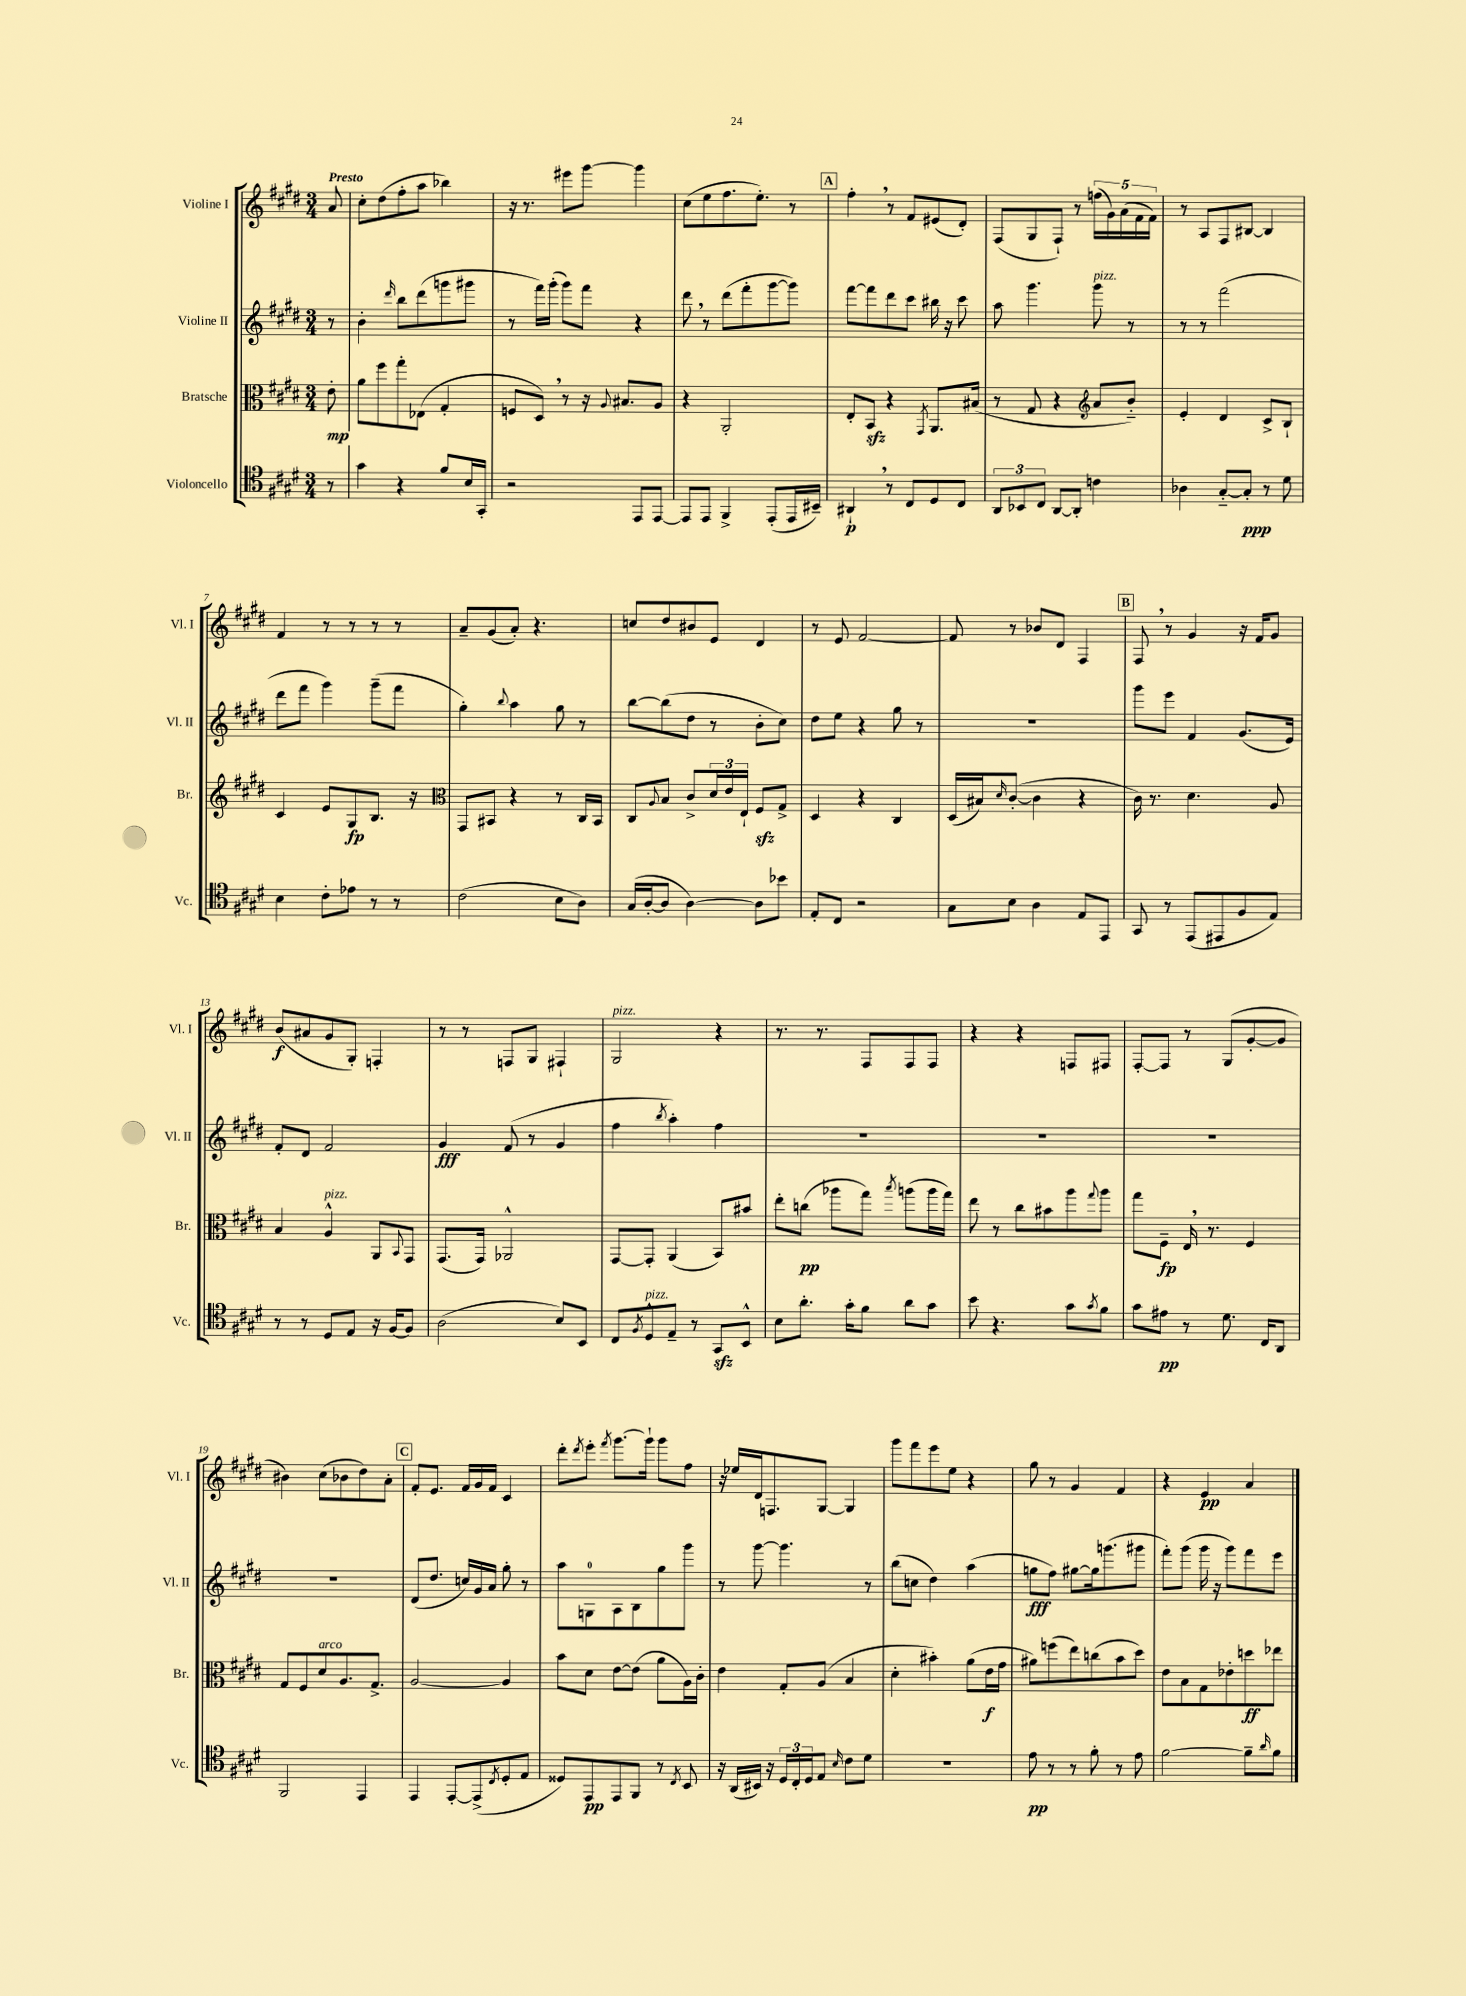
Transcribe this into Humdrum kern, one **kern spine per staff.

**kern	**dynam	**kern	**dynam	**kern	**dynam	**kern	**dynam
*part4	*part4	*part3	*part3	*part2	*part2	*part1	*part1
*staff4	*staff4	*staff3	*staff3	*staff2	*staff2	*staff1	*staff1
*I"Violoncello	*	*I"Bratsche	*	*I"Violine II	*	*I"Violine I	*
*I'Vc.	*	*I'Br.	*	*I'Vl. II	*	*I'Vl. I	*
*clefC4	*	*clefC3	*	*clefG2	*	*clefG2	*
*k[f#c#g#d#]	*	*k[f#c#g#d#]	*	*k[f#c#g#d#]	*	*k[f#c#g#d#]	*
*M3/4	*	*M3/4	*	*M3/4	*	*M3/4	*
=	=	=	=	=	=	=	=
!	!	!	!	!	!	!LO:TX:a:B:t=Presto	!
8r	.	8e'\	mp	8r	.	8a/	.
=1	=1	=1	=1	=1	=1	=1	=1
4g#\	.	8a\L	.	4b'\	.	8cc#'\L	.
.	.	8ff#\	.	.	.	(8dd#\	.
.	.	.	.	16qqddd#/	.	.	.
4r	.	8gg#'\	.	8bb\L	.	8ff#'\	.
.	.	(8E-X\J	.	(8ddd#\	.	8aa\J	.
8f#/L	.	4G#'/	.	8gggn\	.	4bb-X\)	.
16B/L	.	.	.	8ggg#X\J	.	.	.
16GG#'/JJ	.	.	.	.	.	.	.
=2	=2	=2	=2	=2	=2	=2	=2
2r	.	8Fn/L	.	8r	.	16r	.
.	.	.	.	.	.	8.r	.
.	.	8D#,/J)	.	16fff#\LL)	.	.	.
.	.	.	.	(16ggg#'\JJ	.	.	.
.	.	8r	.	8ggg#\L)	.	8eee#X\L	.
.	.	16r	.	8fff#\J	.	[8ggg#\J	.
.	.	8qqA/	.	.	.	.	.
.	.	8.B#X/L	.	.	.	.	.
8EE/L	.	.	.	4r	.	4ggg#\]	.
[8EE/J	.	8A/J	.	.	.	.	.
=3	=3	=3	=3	=3	=3	=3	=3
8EE/L]	.	4r	.	8ddd#,\	.	(8cc#\L	.
8EE/J	.	.	.	8r	.	8ee\	.
4FF#^/	.	2AA'/	.	(8ddd#\L	.	8.ff#\	.
.	.	.	.	8fff#'\	.	.	.
.	.	.	.	.	.	8.ee'\J)	.
(8EE'/L	.	.	.	[8ggg#\	.	.	.
16EE/L	.	.	.	8ggg#\J])	.	8r	.
16BB#X~/JJ)	.	.	.	.	.	.	.
!!LO:REH:place=s1:t=A
=4	=4	=4	=4	=4	=4	=4	=4
4AA#X`,/	p	8E'/L	.	[8fff#\L	.	4ff#',\	.
.	.	8BBzz/J	.	8fff#\]	.	.	.
8r	.	4r	.	8ddd#\	.	8r	.
8C#/L	.	.	.	8ccc#\J	.	8f#/L	.
.	.	8qGG#/	.	.	.	.	.
8D#/	.	8.AA/L	.	16bb#X\	.	(8e#X/	.
.	.	.	.	16r	.	.	.
8C#/J	.	.	.	8ccc#\	.	8d#'/J)	.
.	.	(16B#X/Jk	.	.	.	.	.
=5	=5	=5	=5	=5	=5	=5	=5
12AA/L	.	8r	.	8aa\	.	(8F#/L	.
12BB-X/	.	.	.	.	.	.	.
.	.	8G#/	.	4.ggg#\	.	8G#/	.
12C#/J	.	.	.	.	.	.	.
[8AA/L	.	4r	.	.	.	8F#`/J)	.
8AA'/J]	.	.	.	.	.	8r	.
*	*	*clefG2	*	*	*	*	*
!	!	!	!	!LO:TX:a:i:t=pizz.	!	!	!
4cn\	.	8a/L	.	8ggg#\	.	(20ffn\LL	.
.	.	.	.	.	.	20g#\)	.
.	.	.	.	.	.	(20a\	.
.	.	8b/J)	.	8r	.	.	.
.	.	.	.	.	.	20f#\	.
.	.	.	.	.	.	20f#\JJ)	.
=6	=6	=6	=6	=6	=6	=6	=6
4A-X\	.	4e'/	.	8r	.	8r	.
.	.	.	.	8r	.	8A/L	.
[8G#/L	.	4d#/	.	(2fff#\	.	8F#/	.
8G#'/J]	ppp	.	.	.	.	[8B#X/J	.
8r	.	8c#^/L	.	.	.	4B#/]	.
8d#\	.	8B`/J	.	.	.	.	.
!!LO:LB:g=z
=7	=7	=7	=7	=7	=7	=7	=7
4B\	.	4c#/	.	8ddd#\L	.	4f#/	.
.	.	.	.	8fff#\J	.	.	.
8c#'\L	.	8e/L	.	4ggg#\)	.	8r	.
8e-X\J	.	8G#/	fp	.	.	8r	.
8r	.	8.B/J	.	(8ggg#~\L	.	8r	.
8r	.	.	.	8fff#\J	.	8r	.
.	.	16r	.	.	.	.	.
=8	=8	=8	=8	=8	=8	=8	=8
*	*	*clefC3	*	*	*	*	*
(2c#\	.	8GG#/L	.	4gg#'\)	.	8a~/L	.
.	.	8BB#X/J	.	.	.	(8g#/	.
.	.	.	.	8qqbb/	.	.	.
.	.	4r	.	4aa\	.	8a'/J)	.
.	.	.	.	.	.	4.r	.
8B\L	.	8r	.	8gg#\	.	.	.
8A\J)	.	16C#/LL	.	8r	.	.	.
.	.	16BB#/JJ	.	.	.	.	.
=9	=9	=9	=9	=9	=9	=9	=9
(16G#/LL	.	8C#/L	.	[8bb\L	.	8ccn/L	.
[16A'/J	.	.	.	.	.	.	.
.	.	8qqA/	.	.	.	.	.
8A/J]	.	8B/J	.	(8bb\]	.	8dd#/	.
[4A\)	.	8c#^/L	.	8dd#\J	.	8b#X/	.
.	.	24d#/L	.	8r	.	8e/J	.
.	.	24e/	.	.	.	.	.
.	.	24E`/JJ	.	.	.	.	.
8A\L]	.	8F#zz/L	.	8b'\L	.	4d#/	.
8b-X\J	.	8G#^/J	.	8cc#\J)	.	.	.
=10	=10	=10	=10	=10	=10	=10	=10
8E'/L	.	4D#/	.	8dd#\L	.	8r	.
8C#/J	.	.	.	8ee\J	.	8e/	.
2r	.	4r	.	4r	.	[2f#/	.
.	.	4C#/	.	8gg#\	.	.	.
.	.	.	.	8r	.	.	.
=11	=11	=11	=11	=11	=11	=11	=11
8G#\L	.	(16D#/LL	.	2.r	.	8f#/]	.
.	.	16B#X/J)	.	.	.	.	.
.	.	16qqd#/	.	.	.	.	.
8B\J	.	([8c#'/J	.	.	.	8r	.
4A\	.	4c#\]	.	.	.	8b-X/L	.
.	.	.	.	.	.	8d#/J	.
8E/L	.	4r	.	.	.	4F#/	.
8EE/J	.	.	.	.	.	.	.
!!LO:REH:place=s1:t=B
=12	=12	=12	=12	=12	=12	=12	=12
8GG#/	.	16c#\)	.	8ggg#\L	.	8F#,/	.
.	.	8.r	.	.	.	.	.
8r	.	.	.	8eee\J	.	8r	.
(8EE/L	.	4.d#\	.	4f#/	.	4g#/	.
8EE#X/	.	.	.	.	.	.	.
8F#/	.	.	.	(8.g#/L	.	16r	.
.	.	.	.	.	.	16f#/KL	.
8E/J)	.	8A/	.	.	.	8g#/J	.
.	.	.	.	16e/Jk)	.	.	.
!!LO:LB:g=z
=13	=13	=13	=13	=13	=13	=13	=13
8r	.	4B/	.	8f#'/L	.	(8b/L	f
8r	.	.	.	8d#/J	.	8a#X/	.
!	!	!LO:TX:a:i:t=pizz.	!	!	!	!	!
8D#/L	.	4A^^/	.	2f#/	.	8g#/	.
8E/J	.	.	.	.	.	8G#'/J)	.
16r	.	8AA/L	.	.	.	4Fn'/	.
[16F#/KL	.	.	.	.	.	.	.
.	.	8qqBB/	.	.	.	.	.
8F#/J]	.	8GG#/J	.	.	.	.	.
=14	=14	=14	=14	=14	=14	=14	=14
(2A\	.	(8.GG#/L	.	4g#/	fff	8r	.
.	.	.	.	.	.	8r	.
.	.	16GG#/Jk)	.	.	.	.	.
.	.	2AA-X^^/	.	(8f#/	.	8Fn/L	.
.	.	.	.	8r	.	8G#/J	.
8B/L)	.	.	.	4g#/	.	4F#X`/	.
8BB/J	.	.	.	.	.	.	.
=15	=15	=15	=15	=15	=15	=15	=15
!	!	!	!	!	!	!LO:TX:a:i:t=pizz.	!
8C#/L	.	[8GG#/L	.	4ff#\	.	2G#/	.
8qF#/	.	.	.	.	.	.	.
!LO:TX:a:i:t=pizz.	!	!	!	!	!	!	!
8D#^^/	.	8GG#'/J]	.	.	.	.	.
.	.	.	.	8qbb/	.	.	.
8E~/J	.	(4AA/	.	4aa'\)	.	.	.
8r	.	.	.	.	.	.	.
8GG#zz/L	.	8BB/L)	.	4ff#\	.	4r	.
8BB^^/J	.	8b#X/J	.	.	.	.	.
=16	=16	=16	=16	=16	=16	=16	=16
8B\L	.	8ee'\L	.	2.r	.	8.r	.
8.a'\J	.	(8ccn\J	pp	.	.	.	.
.	.	.	.	.	.	8.r	.
.	.	8aa-X\L	.	.	.	.	.
16g#'\KL	.	.	.	.	.	.	.
8f#\J	.	8gg#\J)	.	.	.	8F#/L	.
.	.	8qbb/	.	.	.	.	.
8a\L	.	(8aan\L	.	.	.	8F#/	.
8g#\J	.	16aa\L	.	.	.	8F#/J	.
.	.	16gg#\JJ)	.	.	.	.	.
=17	=17	=17	=17	=17	=17	=17	=17
8b\	.	8ee\	.	2.r	.	4r	.
4.r	.	8r	.	.	.	.	.
.	.	8cc#\L	.	.	.	4r	.
.	.	8b#X\	.	.	.	.	.
8g#\L	.	8aa\	.	.	.	8Fn/L	.
8qg#/	.	8qqgg#/	.	.	.	.	.
8f#\J	.	8aa\J	.	.	.	8F#X/J	.
=18	=18	=18	=18	=18	=18	=18	=18
8g#\L	.	8gg#\L	.	2.r	.	[8F#'/L	.
8e#X\J	pp	8F#~\J	fp	.	.	8F#/J]	.
8r	.	16E,/	.	.	.	8r	.
.	.	8.r	.	.	.	.	.
8.d#\	.	.	.	.	.	(8G#/L	.
.	.	4F#/	.	.	.	[8g#'/	.
16C#/KL	.	.	.	.	.	.	.
8AA/J	.	.	.	.	.	8g#/J]	.
!!LO:LB:g=z
=19	=19	=19	=19	=19	=19	=19	=19
2FF#/	.	8G#/L	.	2.r	.	4b#X\)	.
.	.	8F#/	.	.	.	.	.
!	!	!LO:TX:a:i:t=arco	!	!	!	!	!
.	.	8d#/	.	.	.	(8cc#\L	.
.	.	8.A/	.	.	.	8b-X\	.
4EE/	.	.	.	.	.	8dd#\)	.
.	.	8.G#^/J	.	.	.	.	.
.	.	.	.	.	.	8a'\J	.
!!LO:REH:place=s1:t=C
=20	=20	=20	=20	=20	=20	=20	=20
4EE/	.	[2A/	.	(8d#/L	.	8f#'/L	.
.	.	.	.	8.dd#/J	.	8.e/J	.
[8EE'/L	.	.	.	.	.	.	.
.	.	.	.	16ccn/LL)	.	16f#/LL	.
(8EE^/]	.	.	.	16g#/	.	16g#/	.
.	.	.	.	16a/JJ	.	16f#/JJ	.
8qC#/	.	.	.	.	.	.	.
8D#'/	.	4A/]	.	8gg#'\	.	4c#/	.
8E/J	.	.	.	8r	.	.	.
=21	=21	=21	=21	=21	=21	=21	=21
8D##X/L)	.	8b\L	.	8aa\L	.	8ddd#'\L	.
.	.	.	.	.	.	8qddd#/	.
8EE/	pp	8d#\J	.	8Gn\	.	8eee'\J	.
.	.	.	.	.	.	8qfff#/	.
8EE/	.	[8e\L	.	8A\	.	[8.ggg#\L	.
8FF#/J	.	(8e\J]	.	8B\	.	.	.
.	.	.	.	.	.	16ggg#`\Jk]	.
8r	.	8a\L	.	8gg#\	.	8ggg#\L	.
8qC#/	.	.	.	.	.	.	.
8BB/	.	16A\L)	.	8ggg#\J	.	8ff#\J	.
.	.	16c#'\JJ	.	.	.	.	.
=22	=22	=22	=22	=22	=22	=22	=22
16r	.	4e\	.	8r	.	16r	.
(16AA/LL	.	.	.	.	.	16ee-X/LL	.
16BB#X/JJ)	.	.	.	[8ggg#\	.	16d#/J	.
16r	.	.	.	.	.	8.Fn/	.
24D#/LL	.	8G#'/L	.	4.ggg#\]	.	.	.
24C#'/	.	.	.	.	.	.	.
24D#/J	.	.	.	.	.	.	.
8E/J	.	(8A/J	.	.	.	[8G#/J	.
16qqB/	.	.	.	.	.	.	.
8c#\L	.	4B/	.	.	.	4G#/]	.
8d#\J	.	.	.	8r	.	.	.
=23	=23	=23	=23	=23	=23	=23	=23
2.r	.	4d#'\	.	(8bb\L	.	8ggg#\L	.
.	.	.	.	8ccn\J	.	8fff#\	.
.	.	4b#X'\)	.	4dd#\)	.	8eee\	.
.	.	.	.	.	.	8ee\J	.
.	.	(8a\L	.	(4aa\	.	4r	.
.	.	16e\L	f	.	.	.	.
.	.	16g#\JJ	.	.	.	.	.
=24	=24	=24	=24	=24	=24	=24	=24
8e\	pp	8a#X\L)	.	8ggn\L	fff	8gg#\	.
8r	.	(8ffn\	.	8ff#\J)	.	8r	.
8r	.	8ee\)	.	[8gg#X\L	.	4g#/	.
8f#'\	.	(8ccn\	.	16gg#\k]	.	.	.
.	.	.	.	(8.gggn\	.	.	.
8r	.	8b\	.	.	.	4f#/	.
8e\	.	8dd#\J)	.	8ggg#X\J	.	.	.
=25	=25	=25	=25	=25	=25	=25	=25
[2f#\	.	8e\L	.	8fff#'\L)	.	4r	.
.	.	8B\	.	(8ggg#\J	.	.	.
.	.	8G#\	.	16ggg#\	.	4e/	pp
.	.	.	.	16r	.	.	.
.	.	8e-X'\	.	8ggg#\L)	.	.	.
8f#~\L]	.	8ddn\	ff	8fff#\	.	4a/	.
16qqa/	.	.	.	.	.	.	.
8f#\J	.	8ee-X\J	.	8eee\J	.	.	.
==	==	==	==	==	==	==	==
*-	*-	*-	*-	*-	*-	*-	*-
